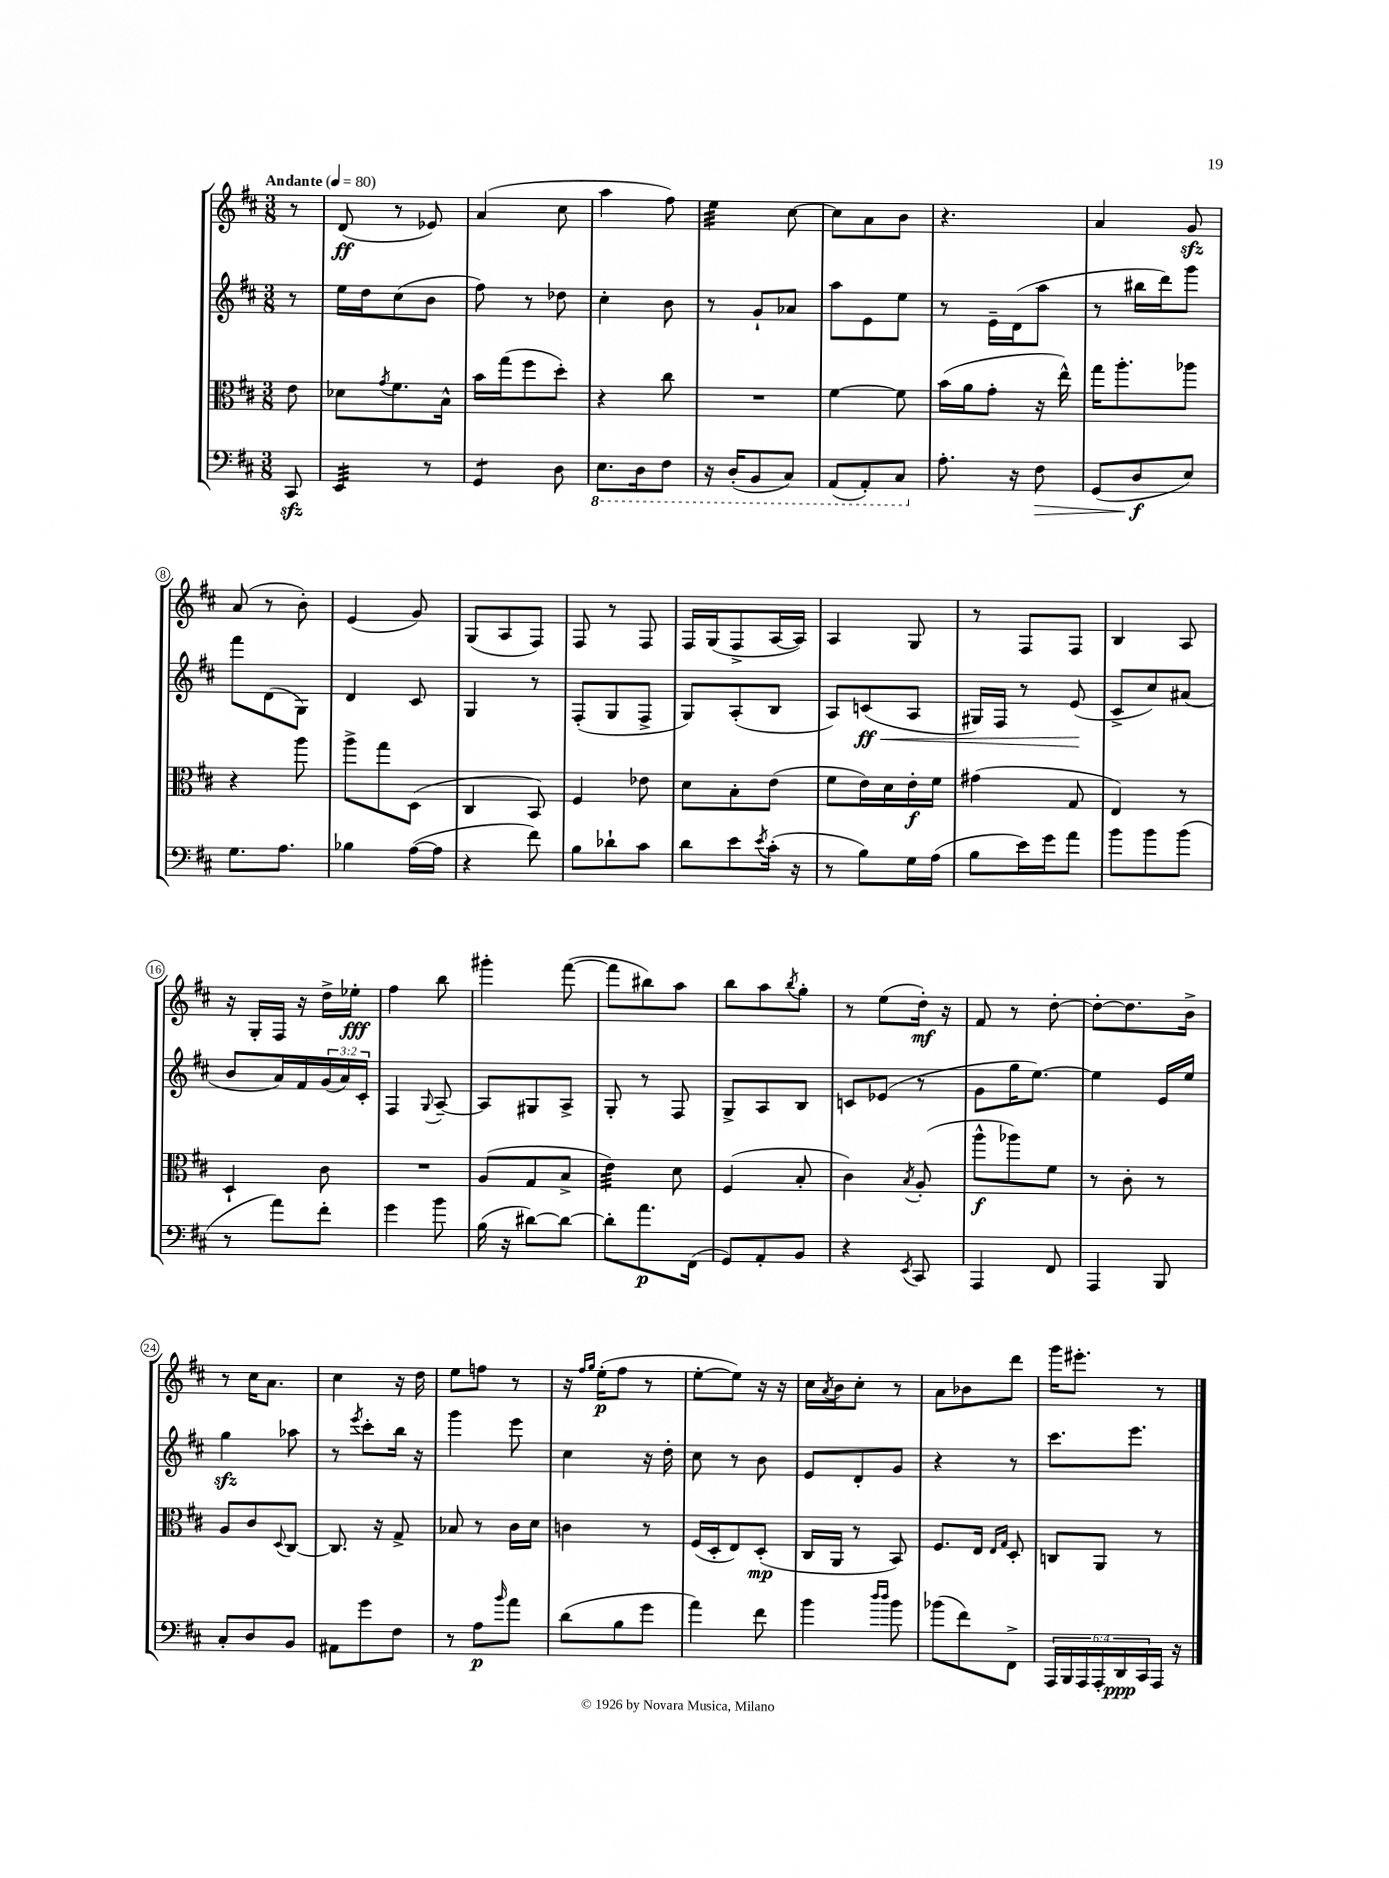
<<
\new StaffGroup <<
\new Staff = "s0" {
    \clef treble \key d \major \numericTimeSignature \time 3/8 \partial 8 \tempo "Andante" 4 = 80
    r8 |
    d'8\ff( r8 ees'8) |
    a'4( cis''8 |
    a''4 fis''8) |
    e''4:32 cis''8~ |
    cis''8 a'8 b'8 |
    r4. |
    a'4 g'8\sfz |
    a'8( r8 b'8-.) |
    e'4( g'8) |
    g8( a8 fis8) |
    fis8 r8 fis8 |
    fis16 g16( fis8-> a16~ a16) |
    a4 g8 |
    r8 fis8 fis8 |
    b4 a8 |
    r16 g16-. fis16 r16 d''16-> ees''16-.\fff |
    fis''4 b''8 |
    gis'''4-. fis'''8~( |
    fis'''8 bis''8) a''8 |
    b''8 a''8 \acciaccatura { b''8 } g''8-. |
    r8 e''8( d''16-.\mf) r16 |
    fis'8 r8 d''8~-. |
    d''8~-. d''8. b'16-> |
    r8 cis''16 a'8. |
    cis''4 r16 d''16 |
    e''8 f''8 r8 |
    r16 \grace { fis''16 g''16 } e''16-.\p( fis''8 r8 |
    e''8~-. e''8) r16 r16 |
    cis''16 \acciaccatura { a'8 } b'16 cis''8-. r8 |
    a'8 bes'8 d'''8 |
    g'''16 eis'''8.-. r8 \bar "|." |
}
\new Staff = "s1" {
    \clef treble \key d \major \numericTimeSignature \time 3/8 \override Staff.TupletNumber.text = #tuplet-number::calc-fraction-text \partial 8
    r8 |
    e''16 d''16 cis''8( b'8 |
    fis''8) r8 des''8 |
    cis''4-. b'8 |
    r8 g'8-! aes'8 |
    a''8 e'8 e''8 |
    r8 e'16-- d'16( a''8 |
    r8 bis''16 d'''16) g'''8 |
    fis'''8 d'8( g8) |
    d'4 cis'8 |
    g4 r8 |
    fis8-.( g8 fis8-> |
    g8) a8-.( b8 |
    a8) c'8\ff\<( a8 |
    gis16) fis16 r8 e'8\!( |
    cis'8-> cis''8) ais'8( |
    b'8 a'16) fis'16 \tuplet 3/2 { g'16( a'16) cis'16-. } |
    fis4 \appoggiatura { g8 } a8~-- |
    a8 gis8 a8-> |
    g8-. r8 fis8 |
    g8-> a8 b8 |
    c'8 ees'8( r8 |
    g'8 g''16 e''8.~) |
    e''4 e'16 e''16 |
    g''4\sfz aes''8 |
    r8 \acciaccatura { e'''8 } cis'''8-. b''16 r16 |
    g'''4 e'''8 |
    cis''4 r16 d''16-. |
    cis''8 r8 b'8 |
    e'8 d'8-. g'8 |
    r4 r8 |
    cis'''8. e'''8. \bar "|." |
}
\new Staff = "s2" {
    \clef alto \key d \major \numericTimeSignature \time 3/8 \partial 8
    e'8 |
    des'8 \acciaccatura { g'8 } fis'8. b16-^ |
    b'16 g''16( fis''8 d''8-.) |
    r4 cis''8 |
    R4. |
    fis'4~ fis'8 |
    b'16( a'16 g'8-. r16 e''16-^) |
    g''16 a''8.-. aes''8 |
    r4 a''8 |
    a''8-> g''8 d8( |
    cis4 b,8) |
    fis4 ees'8 |
    d'8 b8-. e'8( |
    fis'8 e'16) d'16 e'16-.\f fis'16 |
    gis'4( g8 |
    e4) r8 |
    d4-! cis'8 |
    R4. |
    a8( g8 b8-> |
    e'4:32) d'8 |
    fis4( b8-. |
    cis'4) \acciaccatura { b8 } a8-.( |
    a''8-^\f aes''8) fis'8 |
    r8 cis'8-. r8 |
    a8 cis'8 \appoggiatura { d8 } cis8~ |
    cis8. r16 g8-> |
    bes8 r8 cis'16 d'16 |
    c'4 r8 |
    fis16( d16-. e8) d8-.\mp( |
    cis16 a,16 r8 b,8) |
    fis8. e16 \grace { e16 g16 } d8-. |
    c8 a,8 r8 \bar "|." |
}
\new Staff = "s3" {
    \clef bass \key d \major \numericTimeSignature \time 3/8 \override Staff.TupletNumber.text = #tuplet-number::calc-fraction-text \partial 8
    cis,8\sfz |
    e,4:32 r8 |
    g,4:8 d8 |
    \ottava #-1 e,8. d,16 fis,8 |
    r16 d,16-.( b,,8 cis,8) |
    a,,8( a,,8-.) cis,8 \ottava #0 |
    a8.-. r16 fis8\> |
    g,8( d8\f\! e8) |
    g8. a8. |
    bes4 a16~( a16 |
    r4 fis'8) |
    b8 des'8-! cis'8 |
    d'8 e'8 \acciaccatura { e'8 } cis'16-.( r16 |
    r8 b8) g16 a16( |
    b8 e'16) g'16 a'8 |
    b'8 b'8 b'8( |
    r8 a'8) fis'8-. |
    g'4 b'8 |
    b16( r16 dis'8~) dis'8~ |
    dis'8-. a'8.\p fis,16( |
    g,8) a,8-. b,8 |
    r4 \acciaccatura { e,8 } cis,8 |
    a,,4 fis,8 |
    a,,4 b,,8 |
    cis8-. d8 b,8 |
    ais,8 g'8 fis8 |
    r8 a8\p \grace { b'16 } a'8 |
    d'8( b8 g'8 |
    a'4) fis'8 |
    b'4 \grace { d''16 d''16 } b'8 |
    bes'8( fis'8) fis,8-> |
    \tuplet 6/4 { a,,16 b,,16 a,,16 a,,16-. d,16\ppp cis,16 } a,,16 r16 \bar "|." |
}
>>
>>
\layout { \context { \Score \override BarNumber.stencil = #(make-stencil-circler 0.1 0.3 ly:text-interface::print) } }
